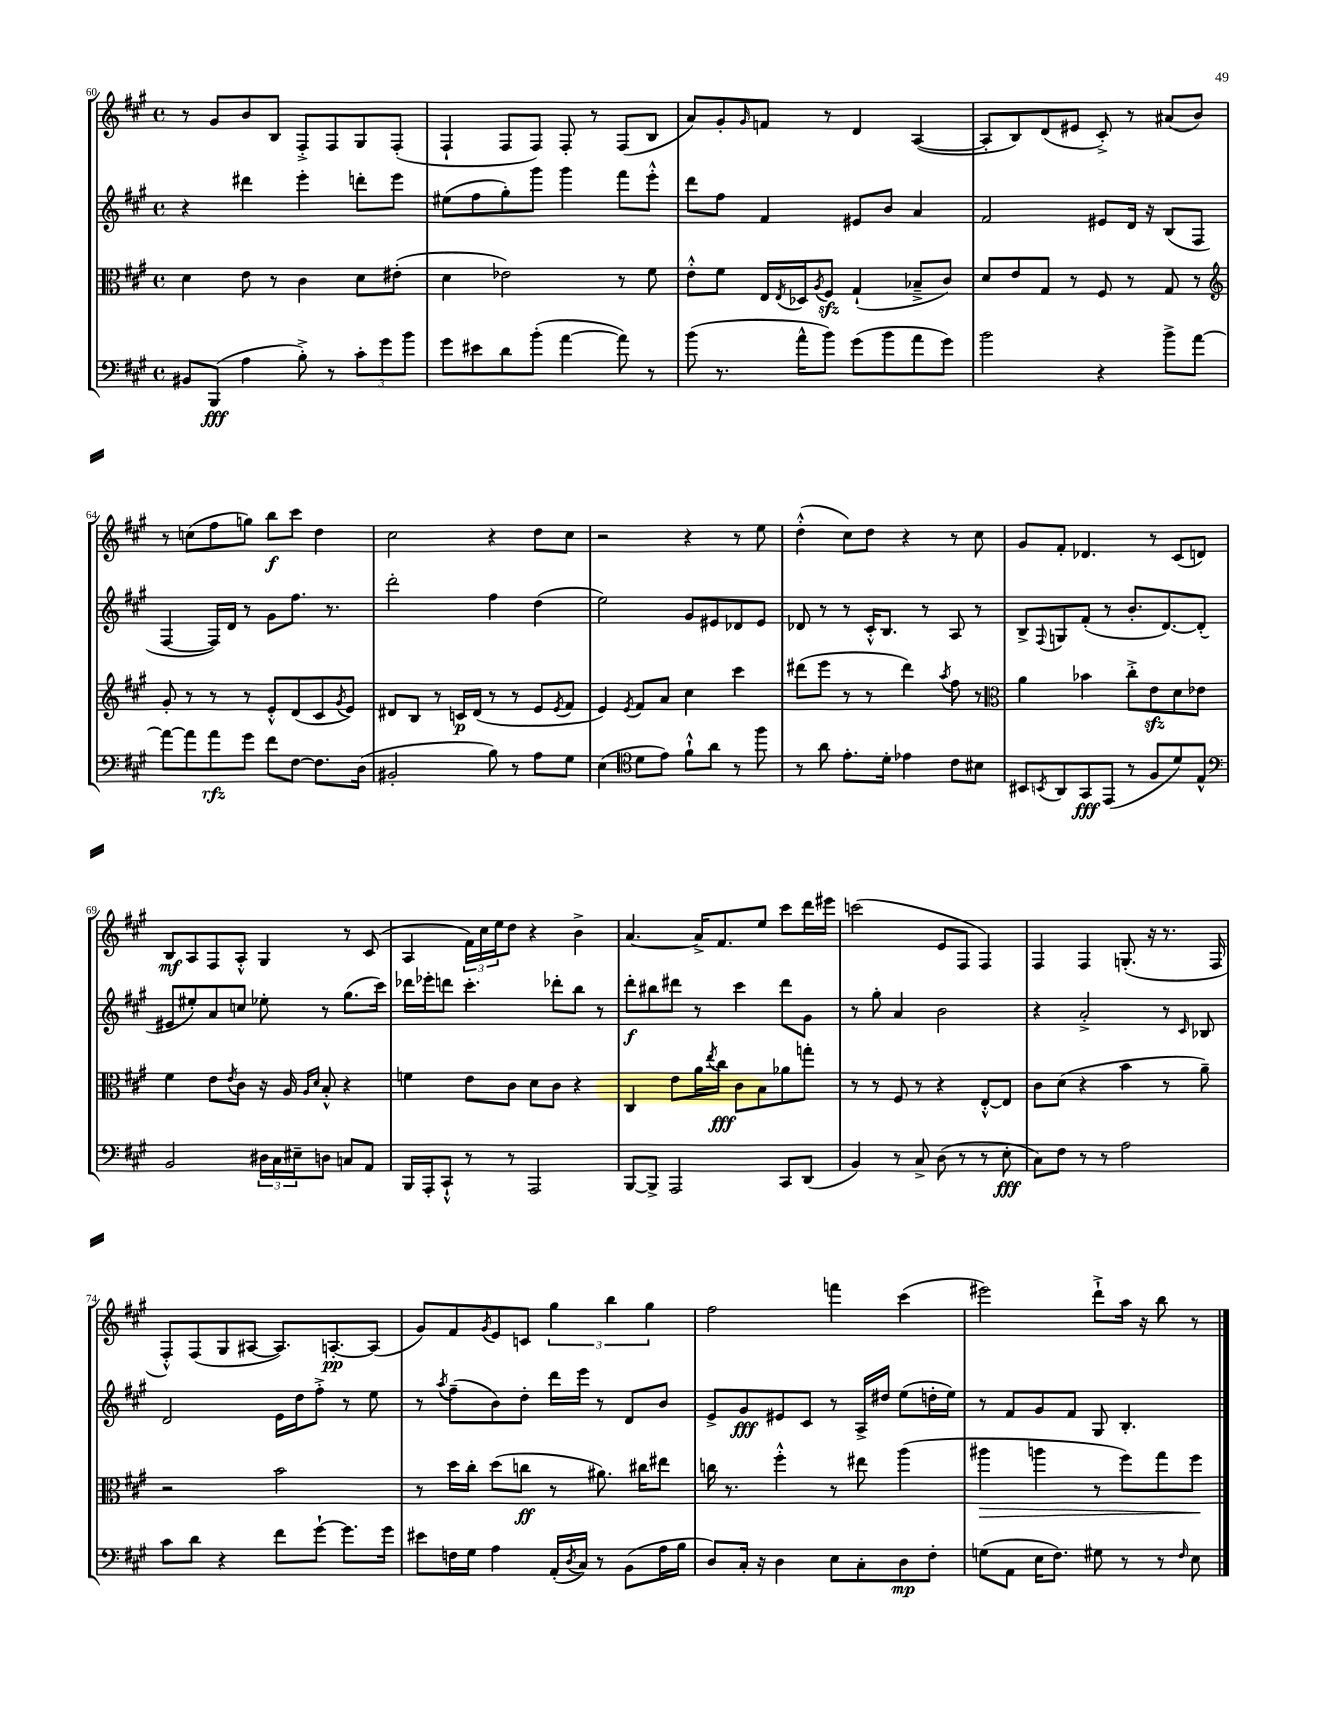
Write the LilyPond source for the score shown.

<<
\new StaffGroup <<
\new Staff = "s0" {
    \clef treble \key a \major \defaultTimeSignature \time 4/4
    r8 gis'8 b'8 b8 fis8-.-> fis8 gis8 fis8-.( |
    fis4-! fis8 fis8) fis8-. r8 fis8( b8 |
    a'8) gis'8-. \grace { gis'16 } f'8 r8 d'4 a4~( |
    a8-. b8) d'8( eis'8 cis'8-.->) r8 ais'8( b'8) |
    r8 c''8( fis''8 g''8) b''8\f cis'''8 d''4 |
    cis''2 r4 d''8 cis''8 |
    r2 r4 r8 e''8 |
    d''4-.-^( cis''8) d''8 r4 r8 cis''8 |
    gis'8 fis'8-. des'4. r8 cis'8( d'8) |
    b8\mf a8 fis8 a8-.-^ gis4 r8 cis'8( |
    a4 \tuplet 3/2 { fis'16) cis''16 e''16 } d''8 r4 b'4-> |
    a'4.~ a'16-> fis'8. e''8 cis'''8 d'''16 eis'''16 |
    c'''2( e'8 fis8 fis4) |
    fis4 fis4 g8.-.( r16 r8. fis16 |
    fis8-.-^) fis8( gis8 ais8~ ais8.) a8.~-.\pp a8( |
    gis'8) fis'8 \acciaccatura { gis'8 } e'8 c'8 \tuplet 3/2 { gis''4 b''4 gis''4 } |
    fis''2 f'''4 cis'''4( |
    eis'''2) d'''8-!-> a''16 r16 b''8 r8 \bar "|." |
}
\new Staff = "s1" {
    \clef treble \key a \major \defaultTimeSignature \time 4/4
    r4 dis'''4 e'''4-. d'''8-. e'''8 |
    eis''8( fis''8 gis''8-.) gis'''8 gis'''4 fis'''8 e'''8-.-^ |
    d'''8 fis''8 fis'4 eis'8 b'8 a'4 |
    fis'2 eis'8 d'16 r16 b8( fis8 |
    fis4~ fis16) d'16 r8 gis'8 fis''8. r8. |
    d'''2-. fis''4 d''4( |
    e''2) gis'8 eis'8 des'8 eis'8 |
    des'8 r8 r8 cis'16-.-^ b8. r8 a8 r8 |
    b8-> \appoggiatura { fis8 } g8 fis'8-.( r8 b'8.-. d'8.~) d'8-.( |
    eis'8 eis''8-.) a'8 c''8 ees''8-. r8 gis''8.( cis'''16) |
    des'''16 ees'''16-. d'''8 cis'''4.-. des'''8-. b''8 r8 |
    d'''8-.\f bis''8 dis'''8 r8 cis'''4 dis'''8 gis'8 |
    r8 gis''8-. a'4 b'2 |
    r4 a'2-.-> r8 \grace { cis'16 } bes8 |
    d'2 e'16 d''16 fis''8-.-> r8 e''8 |
    r8 \acciaccatura { a''8 } fis''8--( b'8) d''8-. d'''16 e'''16 r8 d'8 b'8 |
    e'8-> gis'8\fff eis'8 cis'8 r8 a16-> dis''16 e''8( d''16-. e''16) |
    r8 fis'8 gis'8 fis'8 gis8 b4.-. \bar "|." |
}
\new Staff = "s2" {
    \clef alto \key a \major \defaultTimeSignature \time 4/4
    d'4 e'8 r8 cis'4 d'8 eis'8-.( |
    d'4 ees'2) r8 fis'8 |
    e'8-.-^ fis'8 e16 \acciaccatura { e8 } des16 \acciaccatura { a8 } fis8\sfz gis4-!( bes8---> cis'8) |
    d'8 e'8 gis8 r8 fis8 r8 gis8 r8 |
    \clef treble gis'8-. r8 r8 r8 e'8-.-^ d'8( cis'8 \acciaccatura { gis'8 } e'8) |
    dis'8 b8 r8 c'16\p dis'16( r8 r8 e'8 \acciaccatura { e'8 } fis'8 |
    e'4) \acciaccatura { e'8 } fis'8 a'8 cis''4 cis'''4 |
    dis'''8( e'''8 r8 r8 dis'''4) \acciaccatura { a''8 } fis''8 r8 |
    \clef alto a'4 bes'4 cis''8-.-> e'8\sfz d'8 ees'8 |
    fis'4 e'8 \acciaccatura { e'8 } cis'8 r16 a16 \grace { a16 d'16 } b8-.-^ r4 |
    f'4 e'8 cis'8 d'8 cis'8 r4 |
    cis4 e'8 a'16 \acciaccatura { e''8 } cis''16\fff cis'8 b8 aes'8 g''8-. |
    r8 r8 fis8 r8 r4 e8~-.-^ e8 |
    cis'8 d'8( r4 b'4 r8 a'8--) |
    r2 b'2 |
    r8 d''16 cis''16-. d''8( c''8\ff r8 ais'8.) cis''16 eis''8 |
    c''16 r8. fis''4-.-^ r8 eis''8 a''4( |
    ais''4\> a''4 r8 fis''8) gis''8 fis''8\! \bar "|." |
}
\new Staff = "s3" {
    \clef bass \key a \major \defaultTimeSignature \time 4/4
    bis,8 b,,8\fff( a4 b8-.->) r8 \tuplet 3/2 { cis'8-. gis'8 b'8 } |
    gis'8 eis'8 d'8 b'8-.( a'4~ a'8) r8 |
    b'8( r8. a'16-^ b'8) gis'8( b'8 a'8 gis'8) |
    b'2 r4 b'8-> a'8~ |
    a'8~ a'8 a'8\rfz gis'8 fis'8 fis8~ fis8. d16( |
    bis,2-. b8) r8 a8 gis8 |
    e4( \clef tenor d'8 e'8) fis'8-!-^ a'8 r8 fis''8 |
    r8 a'8 e'8.-. d'16-. ees'4 cis'8 bis8 |
    bis,8 \acciaccatura { b,8 } a,8 gis,8\fff e,8( r8 fis8 d'8) e8-^ |
    \clef bass b,2 \tuplet 3/2 { dis16 cis16 eis16-- } d8 c8 a,8 |
    b,,16 a,,16-. cis,8-!-^ r8 r8 a,,2 |
    b,,8~ b,,8-> a,,2 cis,8 d,8( |
    b,4) r8 cis8-> d8( r8 r8 e8-.\fff |
    cis8) fis8 r8 r8 a2 |
    cis'8 d'8 r4 fis'8 gis'8~-! gis'8. gis'16 |
    eis'8 f16 gis16 a4 a,16-.( \acciaccatura { d8 } cis16) r8 b,8( a16 b16 |
    d8) cis16-. r16 d4 e8 cis8-. d8\mp fis8-. |
    g8( a,8 e16 fis8.) gis8 r8 r8 \grace { fis16 } e8 \bar "|." |
}
>>
>>
\layout { \context { \Score currentBarNumber = #60 } }
